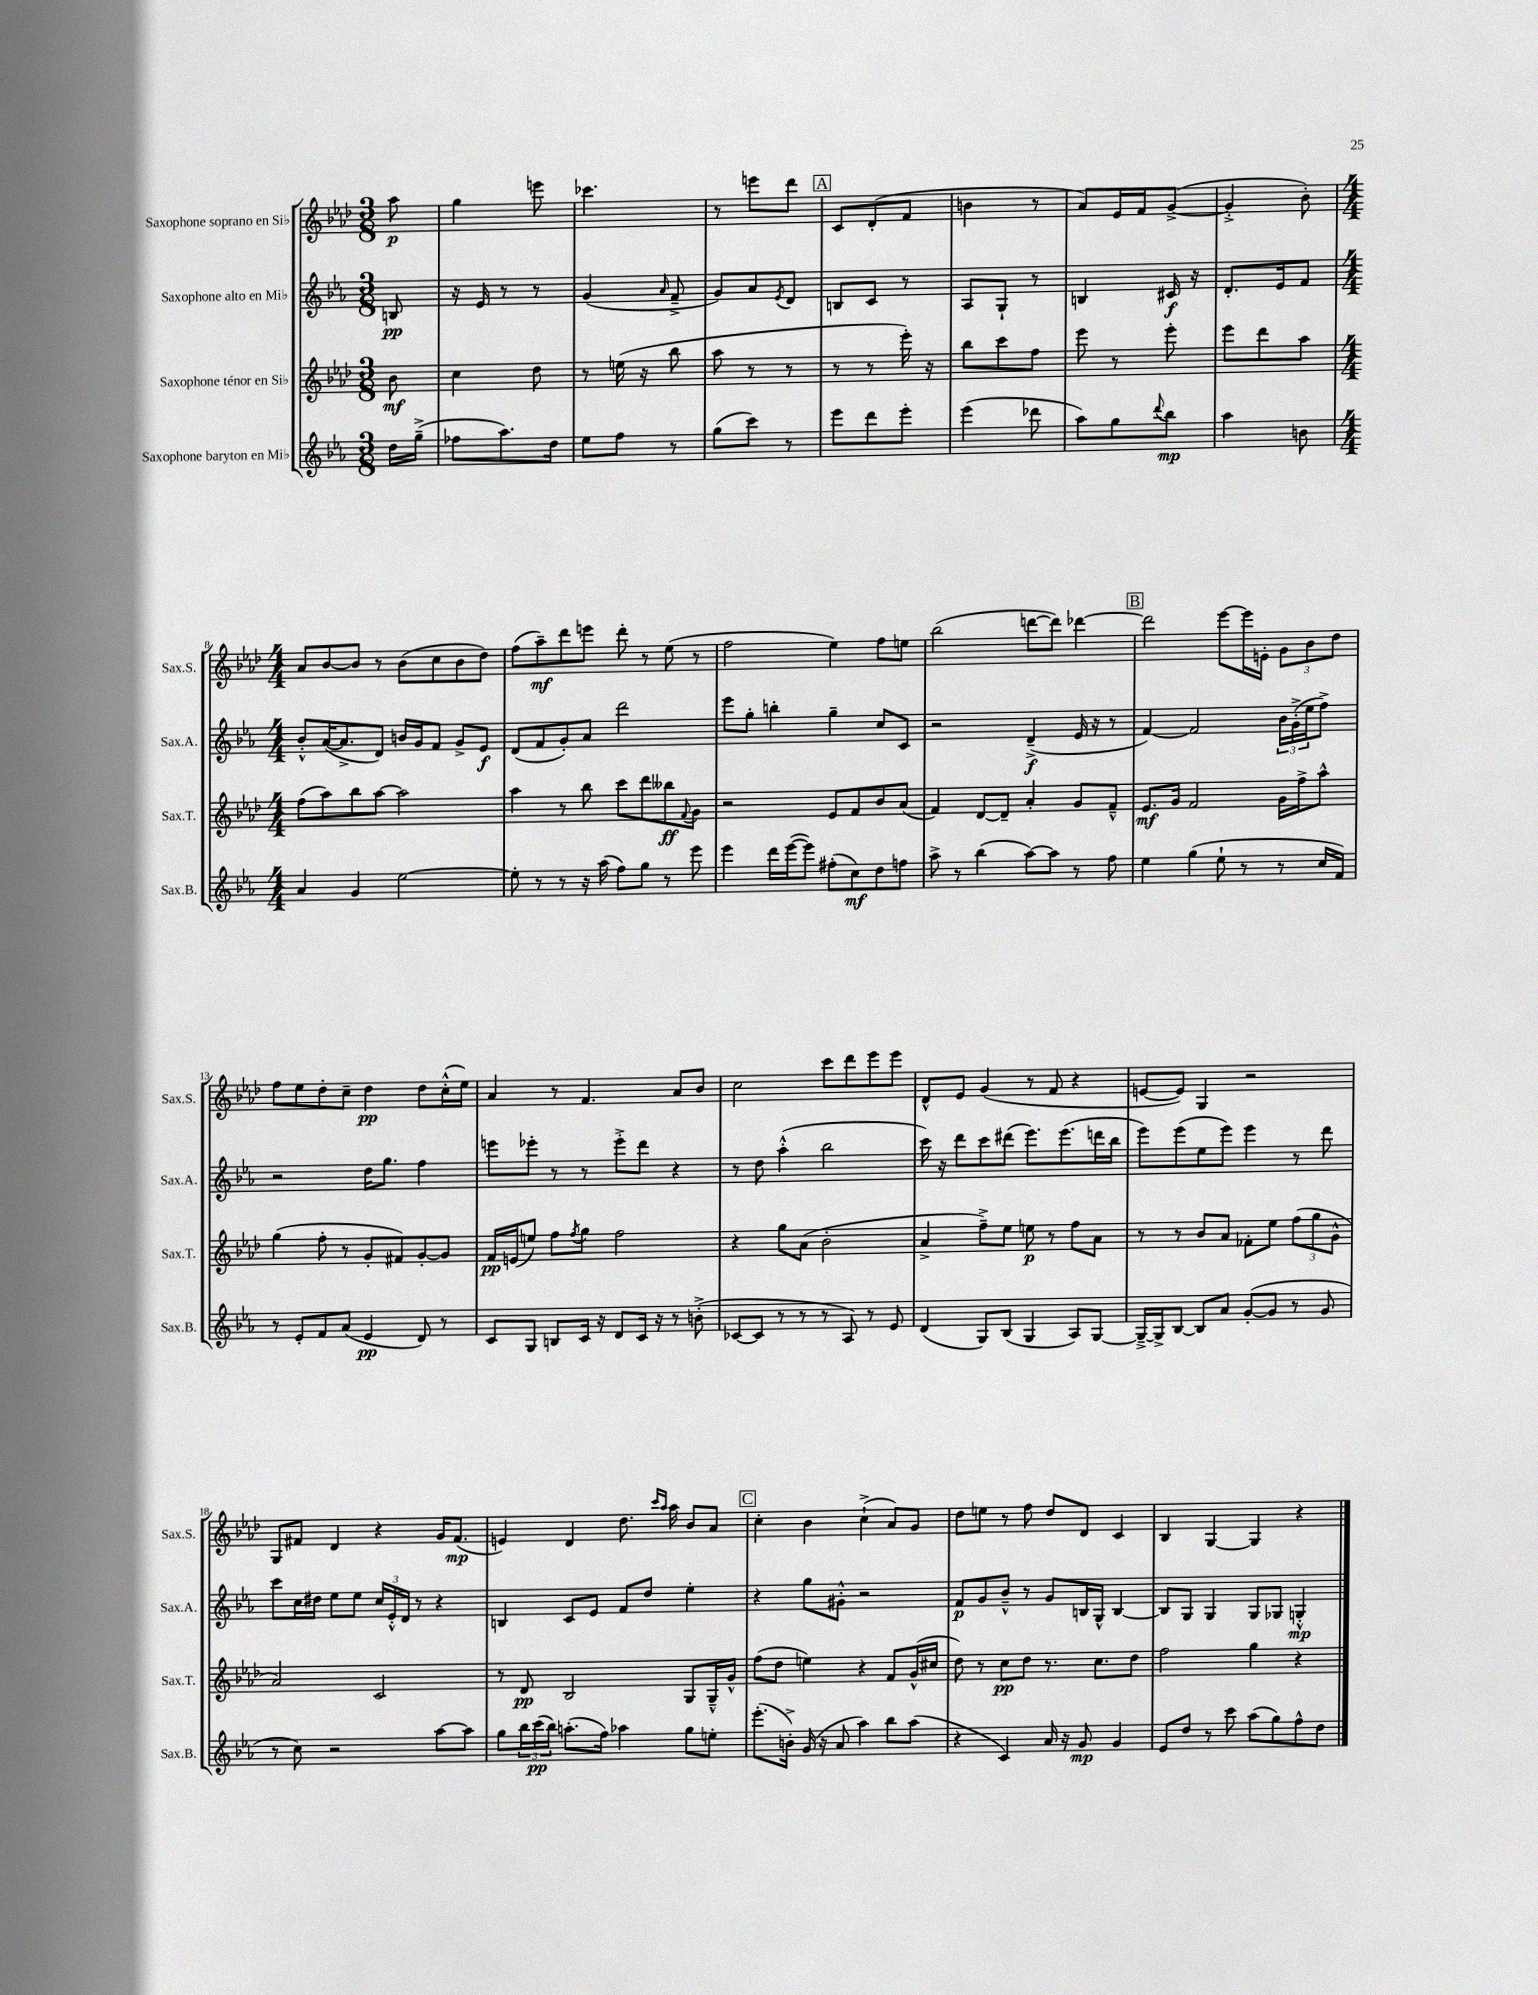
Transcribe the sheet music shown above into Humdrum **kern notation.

**kern	**kern	**kern	**kern
*staff4	*staff3	*staff2	*staff1
*clefG2	*clefG2	*clefG2	*clefG2
*k[b-e-a-]	*k[b-e-a-d-]	*k[b-e-a-]	*k[b-e-a-d-]
*M3/8	*M3/8	*M3/8	*M3/8
16dd	8b-	8B	8aa-
(16gg~^	.	.	.
=	=	=	=
8ff-	4cc	16r	4gg
.	.	16e-	.
8.aa-)	.	8r	.
.	8dd-	8r	8eee
16dd	.	.	.
=	=	=	=
8ee-	8r	(4g	4.ccc-
8ff	(16ee	.	.
.	16r	.	.
.	.	16qqa-	.
8r	8bb-	8f~^	.
=	=	=	=
(8gg	8aa-	8g)	8r
8ccc)	8r	8a-	8eee
.	.	8qe-	.
8r	8r	8d	8ddd-
=	=	=	=
8eee-	8r	8B	8c
8ddd	8r	8c	(8d-'
8eee-'	16eee-')	8r	8f
.	16r	.	.
=	=	=	=
(4eee-	8bb-	8A-	4b
.	8ccc	8G`	.
8ddd-	8ff	8r	8r
=	=	=	=
8aa-)	8eee-	4B	8a-)
8gg	8r	.	16e-
.	.	.	16f
8qqddd	.	.	.
8bb-	8eee-'	16c#	([8g^
.	.	16r	.
=	=	=	=
4aa-	8eee-	8.d'	4g'^]
.	8ddd-	.	.
.	.	16e-	.
8b	8aa-	8f	8b-')
=	=	=	=
*M4/4	*M4/4	*M4/4	*M4/4
4a-	(8ff	8b-'^^	8a-
.	8aa-)	([16a-	[8b-
.	.	8.a-^]	.
4g	8bb-	.	8b-]
.	[8aa-	8d)	8r
[2ee-	2aa-]	16b	(8b-
.	.	16g	.
.	.	8f	8cc
.	.	8g^	8b-
.	.	8e-	8dd-)
=	=	=	=
8ee-']	4aa-	(8d	(8ff
8r	.	8f	8aa-~)
8r	8r	8g')	8ddd-
16r	8bb-	8a-	8eee
(16aa-	.	.	.
8ff)	8ccc	2ddd	8ddd-'
8gg	8ddd-	.	8r
8r	8bb--	.	(8ee-
.	8qqf	.	.
8eee-	8g	.	8r
=	=	=	=
4eee-	2r	8eee-	2ff
.	.	8gg'	.
16ddd	.	4bb'	.
([16eee-	.	.	.
8eee-])	.	.	.
(8ff#'	8e-	4gg~	4ee-)
8cc)	8f	.	.
8dd	8b-	8cc	8ff
8ff	(8a-	8c	8ee
=	=	=	=
8aa-^	4f)	2r	(2bb-
8r	.	.	.
(4bb-	[8d-	.	.
.	8d-~]	.	.
[8aa-)	4a-'	(4d~^	[8ddd
8aa-]	.	.	8ddd])
8r	8g	16e-	[4ddd-
.	.	16r	.
8ff	8f~^^	8r	.
=	=	=	=
4ee-	8.e-	[4f)	2ddd-]
.	16g	.	.
(4gg	2f	2f]	.
8ee-`	.	.	[8eee-
8r	.	.	16eee-]
.	.	.	16e'
8r	16g	24b-	12g
.	.	(24g'^	.
.	16ff^	.	.
.	.	24ee-	12b-
16cc	8aa-^^	8ff^)	.
.	.	.	12dd-
16f)	.	.	.
=	=	=	=
8r	(4gg	2r	8ff
8e-'	.	.	8ee-
8f	8ff'	.	8dd-'
(8a-	8r	.	8cc~
4e-	8g'	16dd	4dd-
.	.	8.gg	.
.	8f#)	.	.
8d)	[8g'	4ff	8dd-
8r	8g]	.	(16cc'^^
.	.	.	16ee-)
=	=	=	=
8c	16f	8eee	4a-
.	(16e	.	.
8G	8ee)	8eee-'	.
8B	8ff	8r	8r
.	8qff	.	.
16c	8gg	8r	4.f
16r	.	.	.
8d	2ff	8eee-'^	.
16c	.	8ddd	.
16r	.	.	.
8r	.	4r	8a-
(8b'^	.	.	8b-
=	=	=	=
[8c-	4r	8r	2cc
8c-]	.	8dd	.
8r	8gg	(4aa-'^^	.
8r	(8a-	.	.
8r	2b-'	2bb-	8ccc
8A-)	.	.	8ddd-
8r	.	.	8eee-
8e-	.	.	8eee-
=	=	=	=
(4d	4a-^	16ccc)	8d-^^
.	.	16r	.
.	.	8ddd	8e-
8G)	8ff~^)	8ccc	(4g
(8B-	8ee-	(8ddd#	.
4G	8ee	8.eee-)	8r
.	8r	.	8f
.	.	(8.eee-	.
8A-)	8ff	.	4r
[8G	8a-	16ddd	.
.	.	16bb-	.
=	=	=	=
16G~^_	8r	8eee-)	[8e
16G^]	.	.	.
[8B-	8r	(8eee-	8e])
8B-]	8b-	8ee-	4G
8a-	8a-	8eee-)	.
([8g'	8f-'	4eee-	2r
8g]	8ee-	.	.
8r	(12ff	8r	.
.	12gg	.	.
8g	.	8ddd	.
.	12g^^	.	.
=	=	=	=
8r	2a-)	8ccc	8G
8cc)	.	16cc	8f#
.	.	16dd#	.
2r	.	8ee-	4d-
.	.	8ee-	.
.	2c	24cc	4r
.	.	24e-'^^	.
.	.	24d	.
.	.	8r	.
[8aa-	.	4r	16g
.	.	.	(8.f#
8aa-]	.	.	.
=	=	=	=
8gg	8r	4B	4e)
24bb-	8d-	.	.
(24ccc	.	.	.
24bb-)	.	.	.
(8.aa'	2B-	8c	4d-
.	.	8e-	.
16ff)	.	.	.
4aa-	.	8f	8.dd-
.	.	8dd	.
.	.	.	16qqccc
.	.	.	16qqaa-
.	.	.	16aa-
8gg	8G	4ee-'	8b-
8ee'	16G~^^	.	8a-
.	16g^^	.	.
=	=	=	=
(8.eee-'	(8ff	4r	4cc'
.	8dd-	.	.
16b'^)	.	.	.
(16g	4ee)	8gg	4b-
16r	.	.	.
8a-	.	8g#'^^	.
4aa-)	4r	2r	(4cc`^
8bb-	8f	.	8a-)
(8aa-	(16g^^	.	8g
.	16cc#	.	.
=	=	=	=
4r	8dd-)	8f	8dd-
.	8r	8g	8ee
4c)	8cc	8b-~^^	8r
.	8dd-	8r	8ff
16a-	8.r	8g	8dd-
16r	.	.	.
8g	.	16B	8d-
.	8.cc	16G^^	.
4g	.	[4B	4c
.	8dd-	.	.
=	=	=	=
8e-	2ff	8B]	4B-
8dd	.	8G	.
8r	.	4G	[4G
8ccc	.	.	.
(8aa-	4gg	8G	4G]
8gg)	.	8G-	.
8ff^^	4r	4G'^^	4r
8dd	.	.	.
==	==	==	==
*-	*-	*-	*-
